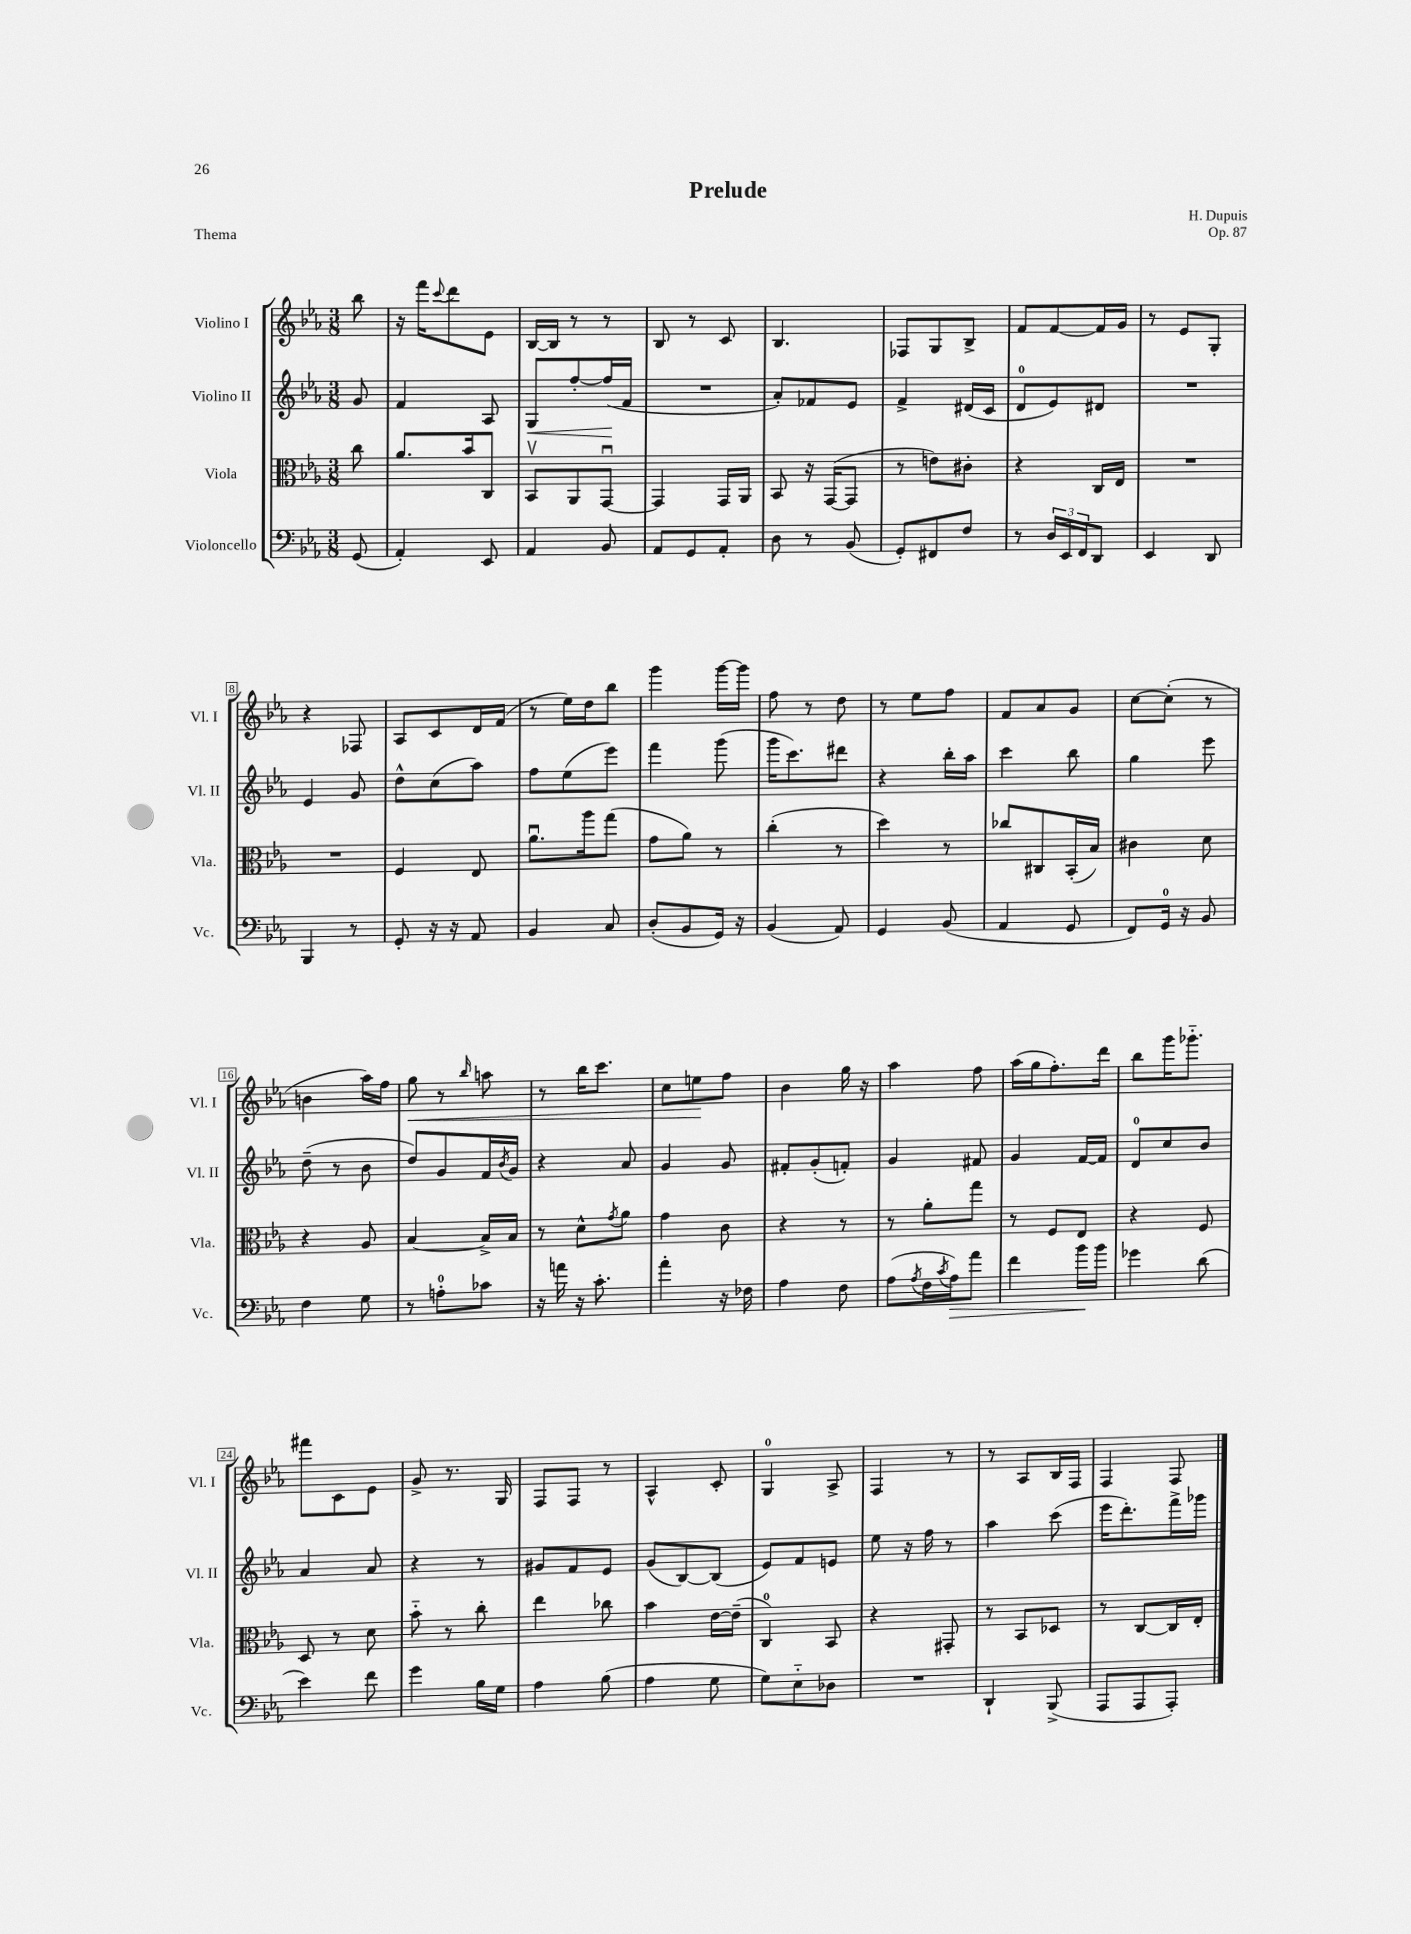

**kern	**dynam	**kern	**kern	**dynam	**kern	**dynam
*part4	*part4	*part3	*part2	*part2	*part1	*part1
*staff4	*staff4	*staff3	*staff2	*staff2	*staff1	*staff1
*I"Violoncello	*	*I"Viola	*I"Violino II	*	*I"Violino I	*
*I'Vc.	*	*I'Vla.	*I'Vl. II	*	*I'Vl. I	*
*clefF4	*	*clefC3	*clefG2	*	*clefG2	*
*k[b-e-a-]	*	*k[b-e-a-]	*k[b-e-a-]	*	*k[b-e-a-]	*
*M3/8	*	*M3/8	*M3/8	*	*M3/8	*
=	=	=	=	=	=	=
(8GG/	.	8cc\	8g/	.	8bb-\	.
=1	=1	=1	=1	=1	=1	=1
4AA-'/)	.	8.a-/L	4f/	.	16r	.
.	.	.	.	.	16fff\KL	.
.	.	.	.	.	8qqccc/	.
.	.	.	.	.	8ddd\	.
.	.	16b-/k	.	.	.	.
8EE-/	.	8C/J	8A-/	.	8e-\J	.
=2	=2	=2	=2	=2	=2	=2
!	!	!	!	!LO:HP:b	!	!
4AA-/	.	8BB-v/L	8G/L	<	[16B-/LL	.
.	.	.	.	.	16B-/JJ]	.
.	.	8AA-/	[8ff'/	.	8r	.
8BB-/	.	[8GGu/J	(16ff/L]	.	8r	.
.	.	.	16f/JJ	[	.	.
=3	=3	=3	=3	=3	=3	=3
8AA-/L	.	4GG/]	4.r	.	8B-/	.
8GG/	.	.	.	.	8r	.
8AA-'/J	.	16GG/LL	.	.	8c/	.
.	.	16AA-/JJ	.	.	.	.
=4	=4	=4	=4	=4	=4	=4
8D\	.	8BB-/	8a-'/L)	.	4.B-/	.
8r	.	16r	8f-X/	.	.	.
.	.	([16GG/KL	.	.	.	.
(8BB-/	.	8GG/J]	8e-/J	.	.	.
=5	=5	=5	=5	=5	=5	=5
8GG'/L)	.	8r	4f^/	.	8F-X/L	.
8FF#X/	.	8en\L)	.	.	8G/	.
8F/J	.	8c#X'\J	(16d#X/LL	.	8B-^/J	.
.	.	.	16c/JJ	.	.	.
=6	=6	=6	=6	=6	=6	=6
8r	.	4r	8d/L	.	8f/L	.
24D/LL	.	.	8e-/)	.	[8f/	.
24EE-/	.	.	.	.	.	.
24FF/J	.	.	.	.	.	.
8DD/J	.	16C/LL	8d#X/J	.	16f/L]	.
.	.	16E-/JJ	.	.	16g/JJ	.
=7	=7	=7	=7	=7	=7	=7
4EE-/	.	4.r	4.r	.	8r	.
.	.	.	.	.	8e-/L	.
8DD/	.	.	.	.	8G'/J	.
!!LO:LB:g=z
=8	=8	=8	=8	=8	=8	=8
4BBB-/	.	4.r	4e-/	.	4r	.
8r	.	.	8g/	.	8F-X/	.
=9	=9	=9	=9	=9	=9	=9
8GG'/	.	4F/	8dd^^\L	.	8A-/L	.
16r	.	.	(8cc\	.	8c/	.
16r	.	.	.	.	.	.
8AA-/	.	8E-/	8aa-\J)	.	16d/L	.
.	.	.	.	.	(16f/JJ	.
=10	=10	=10	=10	=10	=10	=10
4BB-/	.	8.a-u\L	8ff\L	.	8r	.
.	.	.	(8ee-\	.	16ee-\LL)	.
.	.	16aa-\k	.	.	16dd\J	.
8C/	.	(8gg\J	8eee-\J)	.	8bb-\J	.
=11	=11	=11	=11	=11	=11	=11
(8D'/L	.	8g\L	4fff\	.	4ggg\	.
8BB-/	.	8a-\J)	.	.	.	.
16GG/Jk)	.	8r	(8ggg\	.	[16ggg\LL	.
16r	.	.	.	.	16ggg\JJ]	.
=12	=12	=12	=12	=12	=12	=12
(4BB-/	.	(4cc'\	16ggg\KL	.	8ff\	.
.	.	.	8.ccc\)	.	.	.
.	.	.	.	.	8r	.
8AA-/)	.	8r	8ddd#X\J	.	8dd\	.
=13	=13	=13	=13	=13	=13	=13
4GG/	.	4dd\)	4r	.	8r	.
.	.	.	.	.	8ee-\L	.
(8BB-/	.	8r	16bb-'\LL	.	8ff\J	.
.	.	.	16aa-\JJ	.	.	.
=14	=14	=14	=14	=14	=14	=14
4AA-/	.	8cc-X/L	4ccc\	.	8f/L	.
.	.	8C#X/	.	.	8a-/	.
8GG/	.	(16BB-'/L	8bb-\	.	8g/J	.
.	.	16B-/JJ)	.	.	.	.
=15	=15	=15	=15	=15	=15	=15
8FF/L)	.	4c#X\	4gg\	.	[8cc\L	.
16GG/Jk	.	.	.	.	(8cc'\J]	.
16r	.	.	.	.	.	.
8BB-/	.	8d\	8eee-\	.	8r	.
!!LO:LB:g=z
=16	=16	=16	=16	=16	=16	=16
4F\	.	4r	(8dd~\	.	4bn\	.
.	.	.	8r	.	.	.
8G\	.	8A-/	8b-\	.	16aa-\LL)	.
.	.	.	.	.	16ff\JJ	.
=17	=17	=17	=17	=17	=17	=17
!	!	!	!	!	!	!LO:HP:b
8r	.	[4B-/	8dd/L)	.	8gg\	<
8An'\L	.	.	8g/	.	8r	.
.	.	.	.	.	16qqbb-/	.
8c-X\J	.	16B-^/LL]	16f/L	.	8aan\	.
.	.	.	8qb-/	.	.	.
.	.	16B-/JJ	16g/JJ	.	.	.
=18	=18	=18	=18	=18	=18	=18
16r	.	8r	4r	.	8r	.
16an\	.	.	.	.	.	.
16r	.	8d^^\L	.	.	16bb-\KL	.
8.c'\	.	.	.	.	8.ccc\J	.
.	.	8qg/	.	.	.	.
.	.	8a-\J	8a-/	.	.	.
=19	=19	=19	=19	=19	=19	=19
4a-'\	.	4g\	4g/	.	8cc\L	.
.	.	.	.	.	8een\	.
16r	.	8c\	8g/	.	8ff\J	[
16F-X\	.	.	.	.	.	.
=20	=20	=20	=20	=20	=20	=20
4A-\	.	4r	8f#X'/L	.	4b-\	.
.	.	.	(8g'/	.	.	.
8F\	.	8r	8fn'/J)	.	16gg\	.
.	.	.	.	.	16r	.
=21	=21	=21	=21	=21	=21	=21
(8A-\L	.	8r	4g/	.	4aa-\	.
8qA-/	.	.	.	.	.	.
16F\L	.	8a-'\L	.	.	.	.
8qc/	.	.	.	.	.	.
!	!LO:HP:b	!	!	!	!	!
16A-\J)	>	.	.	.	.	.
8a-\J	.	8gg\J	8f#X/	.	8ff\	.
=22	=22	=22	=22	=22	=22	=22
4f\	.	8r	4g/	.	(16aa-\LL	.
.	.	.	.	.	16gg\J	.
.	.	8F/L	.	.	8.ff'\)	.
16b-\LL	.	8E-/J	[16f/LL	.	.	.
16b-\JJ	]	.	16f/JJ]	.	16ddd\Jk	.
=23	=23	=23	=23	=23	=23	=23
4g-X\	.	4r	8d/L	.	8bb-\L	.
.	.	.	8cc/	.	16ggg\K	.
.	.	.	.	.	8.ggg-X\J	.
(8d\	.	8F/	8b-/J	.	.	.
!!LO:LB:g=z
=24	=24	=24	=24	=24	=24	=24
4e-\)	.	8D/	4a-/	.	8fff#X\L	.
.	.	8r	.	.	8c\	.
8f\	.	8d\	8a-/	.	8e-\J	.
=25	=25	=25	=25	=25	=25	=25
4g\	.	8b-\	4r	.	8g^/	.
.	.	8r	.	.	8.r	.
16B-\LL	.	8cc'\	8r	.	.	.
16G\JJ	.	.	.	.	16G/	.
=26	=26	=26	=26	=26	=26	=26
4A-\	.	4ee-\	8g#X/L	.	8F/L	.
.	.	.	8f/	.	8F/J	.
(8B-\	.	8cc-X\	8e-/J	.	8r	.
=27	=27	=27	=27	=27	=27	=27
4A-\	.	4b-\	(8g/L	.	4A-^^/	.
.	.	.	[8B-/)	.	.	.
8G\	.	[16e-\LL	(8B-/J]	.	8c'/	.
.	.	(16e-~\JJ]	.	.	.	.
=28	=28	=28	=28	=28	=28	=28
8G\L)	.	4C/)	8e-/L)	.	4G/	.
8E-\	.	.	8f/	.	.	.
8D-X\J	.	8BB-/	8en/J	.	8A-^/	.
=29	=29	=29	=29	=29	=29	=29
4.r	.	4r	8ee-\	.	4F/	.
.	.	.	16r	.	.	.
.	.	.	16ff\	.	.	.
.	.	8GG#X'/	8r	.	8r	.
=30	=30	=30	=30	=30	=30	=30
4DD`/	.	8r	4aa-\	.	8r	.
.	.	8BB-/L	.	.	8A-/L	.
(8BBB-^/	.	8D-X/J	(8ccc\	.	16B-/L	.
.	.	.	.	.	16F/JJ	.
=31	=31	=31	=31	=31	=31	=31
8AAA-/L	.	8r	16eee-\KL	.	4F/	.
.	.	.	8.ddd'\)	.	.	.
8AAA-/	.	[8C/L	.	.	.	.
8AAA-'/J)	.	16C/L]	16fff^\L	.	8F/	.
.	.	16E-'/JJ	16ggg-X\JJ	.	.	.
==	==	==	==	==	==	==
*-	*-	*-	*-	*-	*-	*-
